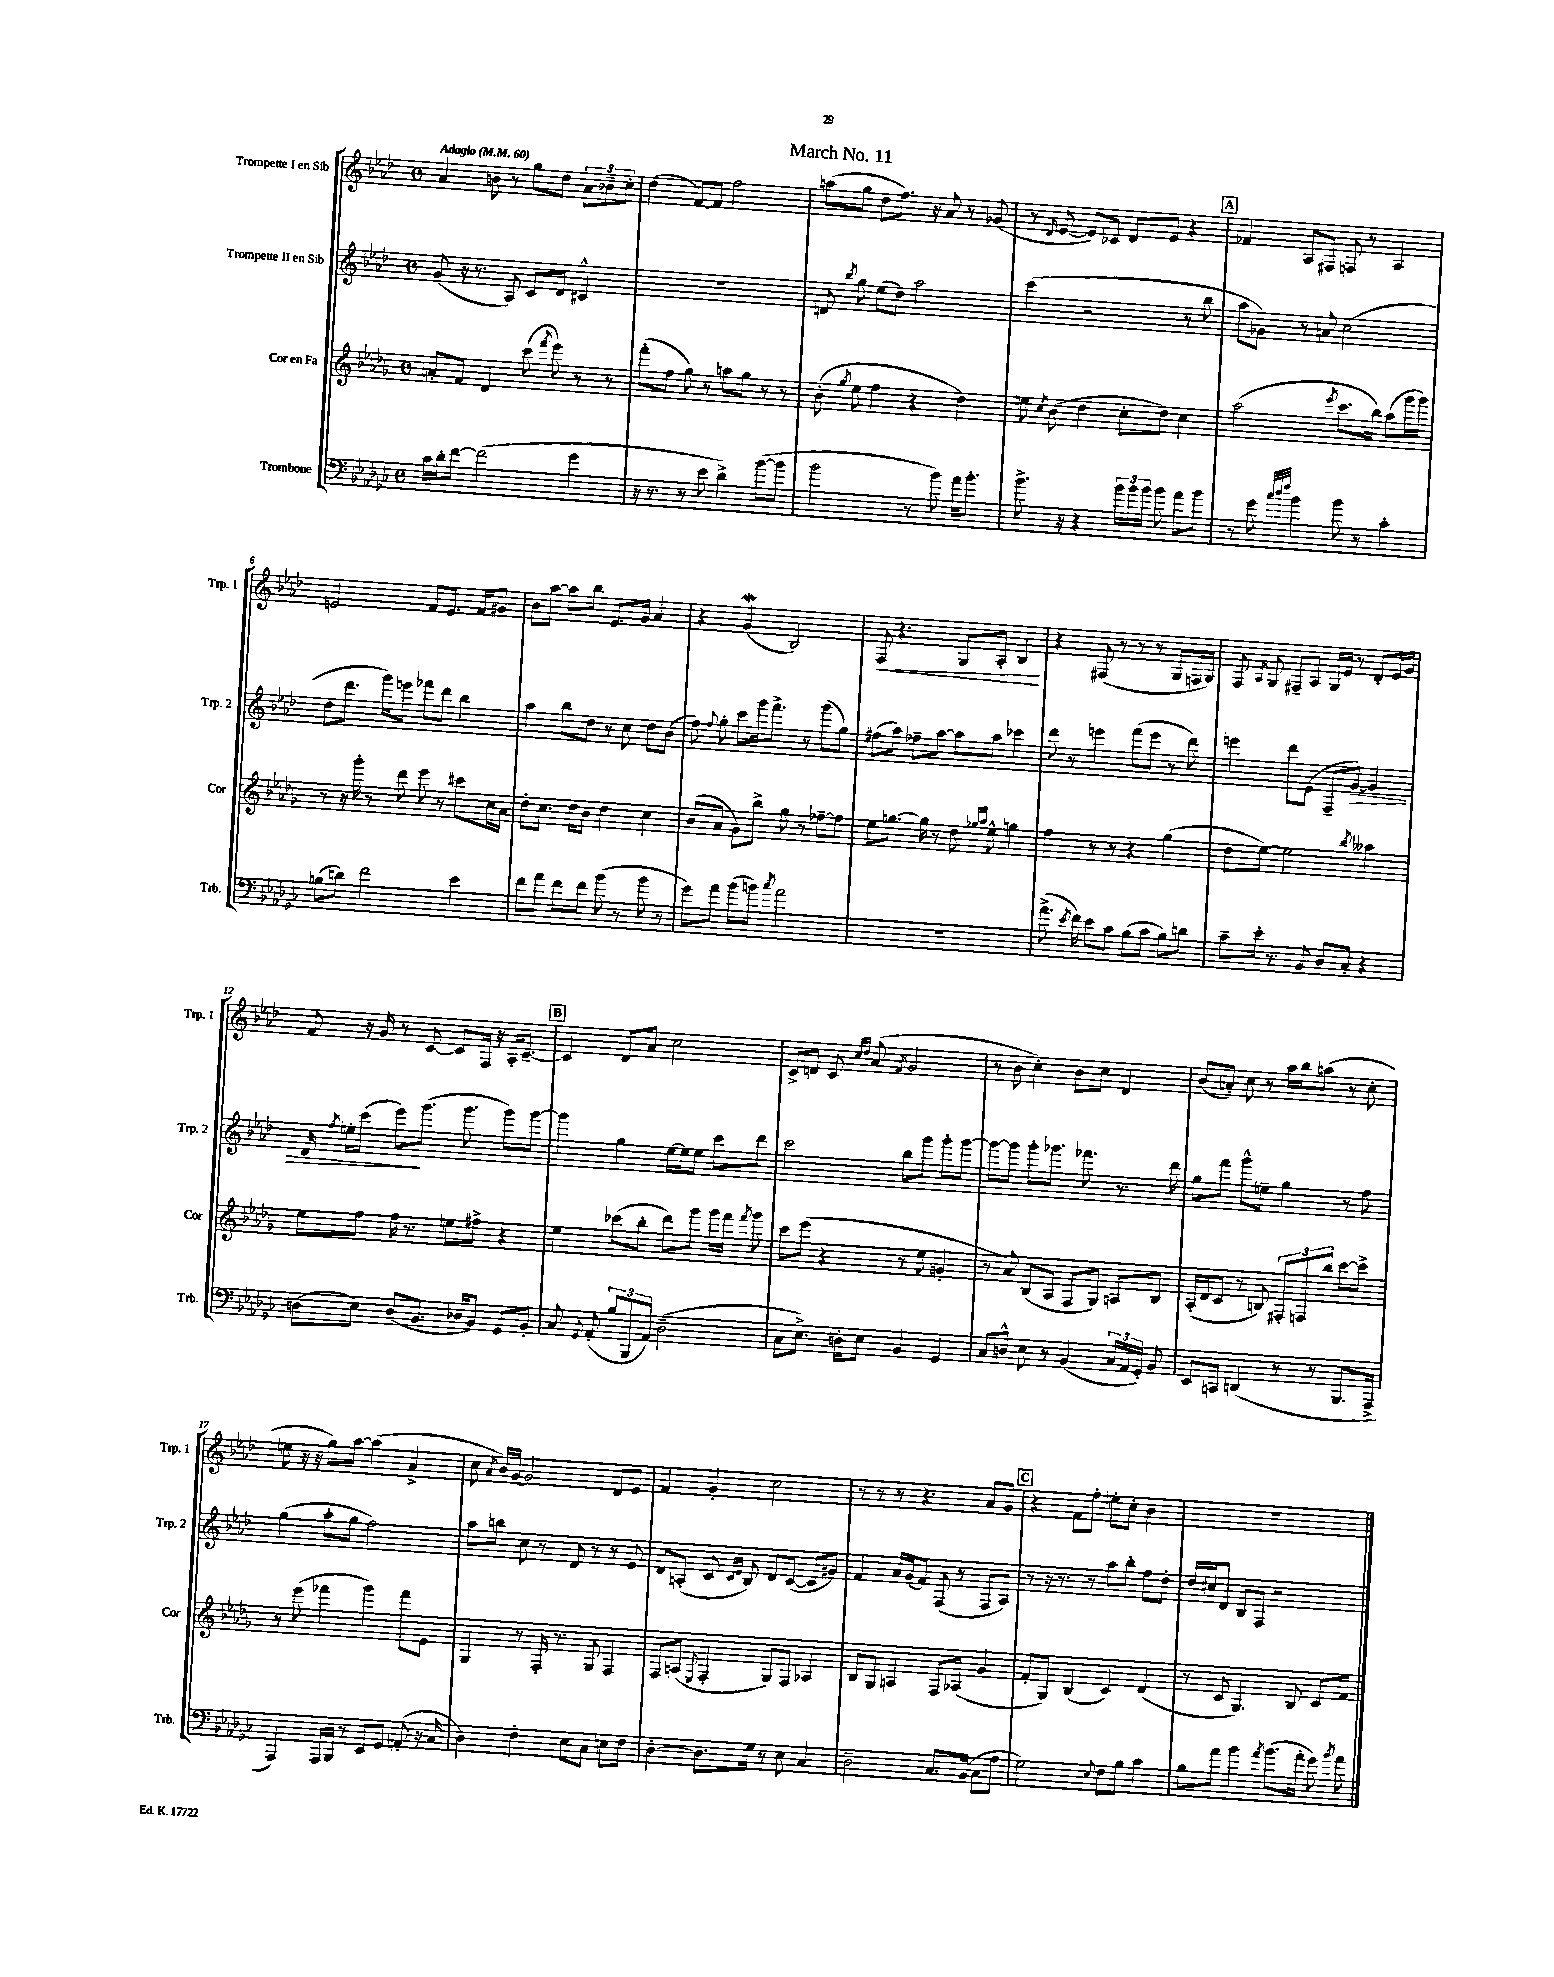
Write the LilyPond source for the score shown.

\header { title = "March No. 11" }
<<
\new StaffGroup <<
\new Staff = "s0" \with { instrumentName = "Trompette I en Sib" shortInstrumentName = "Trp. 1" } {
    \clef treble \key aes \major \defaultTimeSignature \time 4/4 \tempo "Adagio" 4 = 60
    \autoBeamOff aes'4 b'8 r8 g''8[ des''8] \tuplet 3/2 { aes'8[ bes'8-- c''8]-. } |
    des''4( f'8[~) f'8] f''2 |
    a''8[( g''8] des''8[ f''8.]) r16 aes'8 r8 ges'8( |
    r8 \grace { des'16 } ees'8~ ees'8[) ces'8] des'8[ ees'8] r4 |
    \mark \markup { \box "A" } fes'4 aes8[ fis8] f8 r8 aes4 |
    e'2 f'8[ e'8.] f'16[ gis'8] |
    bes'8[ aes''8]~ aes''8[ bes''8] ees'8.[ g'16] aes'4 |
    r4 g'4\mordent( bes2) |
    f8\< r4. g8[ aes8]-. bes4\! |
    r4 fis8( r8 r8 r8 g8[ f16 g16]) |
    f8 \acciaccatura { aes8 } g8 fis8[-- aes8] g16[ ees'16] r8 des'8[-. ees'16 g'16] |
    f'8 r16 g'16 r8 c'8~ c'8[ f16] r16 aes16[-. c'8.]~-- |
    \mark \markup { \box "B" } c'4 des'8[ aes'8] c''2 |
    c'8[-> d'8] c'8 \grace { c''16[ des''16] } aes'8( \acciaccatura { f'8 } g'2 |
    r8 bes'8 c''4-.) bes'8[ c''8] des'4 |
    bes'8[( a'8]-.) c''8 r8 aes''16[ bes''16 a''8]( r8 c''8-. |
    e''8 r16 r16 g''8[) aes''8]~ aes''4( aes'4-> |
    c''8 \acciaccatura { aes'8 } bes'16[) g'16]~ g'2 des'8[ ees'8] |
    f'4 g'4-. c''2 |
    r8 r8 r8 r4. aes'8[ g'8] |
    \mark \markup { \box "C" } r4 f'8[ f''8]-. e''8[-. c''8]-. bes'4 |
    R1 \bar "|." |
}
\new Staff = "s1" \with { instrumentName = "Trompette II en Sib" shortInstrumentName = "Trp. 2" } {
    \clef treble \key aes \major \defaultTimeSignature \time 4/4
    \autoBeamOff g'8( r16 r8. aes8) c'8[ des'8] cis'4-^ |
    R1 |
    d'8 \acciaccatura { bes''8 } g''8 ees''8[( des''8]) aes''2 |
    c'''4( r2 r8 bes''8 |
    \mark \markup { \box "A" } aes''8[ ges'8]) r8 a'8 c''2( |
    des''8[ des'''8.] g'''16[) e'''8] fes'''8[ des'''8] bes''4 |
    aes''4 bes''8[ des''8] r8 c''8 des''8[ bes'8]( |
    f''8) \appoggiatura { f''8 } g''8-. c'''8[ g'''16 f'''8.]-> r8 g'''8[( g''8]) |
    fis''8[( aes''8]) fes''8[-- aes''8]~ aes''8[ aes''8] ces'''4 |
    des'''8 r8 e'''4 f'''8[( e'''8] r8 des'''8) |
    e'''4 des'''8[ ees'8]( f8[-- g'8]~\>) g'4 |
    des'16 \acciaccatura { f''8 } e''16[-. c'''8]( ees'''8[\!) g'''8.]( g'''8. g'''8[) g'''8]~ |
    \mark \markup { \box "B" } g'''4 g''4 ees''16[~ ees''16 ees''8] c'''8[ des'''8] |
    c'''2 bes''8[ g'''8] g'''8[-. g'''8]~ |
    g'''8[~ g'''8] g'''8[-. ges'''8.] fes'''8. r8. des'''16 |
    g''8[ f'''8] g'''8[-^ e''8]-- g''4 r8 f''8 |
    g''4( aes''8[-. g''8] f''2) |
    aes''8[ b''8] c''8 r8 des'8 r8 r8 ees'8 |
    des'8[ a8]-.( c'8 \grace { c'16[ ees'16] } bes8) des'8[ c'8]~( c'8[ gis'8]) |
    f'4 aes'16[ g'16( f'8]) f8( r8 f8[ aes8]) |
    \mark \markup { \box "C" } r8 r16 r8. r8 aes''8[ bes''8]-. f''8[ des''8]-. |
    des''16[ cis''16 des'8] bes8[ f8] r2 \bar "|." |
}
\new Staff = "s2" \with { instrumentName = "Cor en Fa" shortInstrumentName = "Cor" } {
    \clef treble \key des \major \defaultTimeSignature \time 4/4
    \autoBeamOff a'8[-. f'8] des'4 c'''8( \acciaccatura { f'''8 } ees'''8) r8 r8 |
    f'''8[-.( f''8] ges''8) r8 a''8[ ges''8] r8 r8 |
    bes'8-.( \acciaccatura { ges''8 } ees''8 f''4 r4 des''4) |
    e''8 \acciaccatura { c''8 } bes'8( des''4 c''8[-. des''8]) c''4 |
    \mark \markup { \box "A" } aes''2( \acciaccatura { ees'''8 } c'''8.[ bes''16]) aes''8[( ges'''16 ges'''16]) |
    r8 r16 ges'''16-. r8 des'''8 ees'''8 r8 cis'''8[ c''16 aes'16] |
    des''8[-. c''8.] des''16[ bes'8] des''4 c''4 |
    bes'8[( aes'8] ges'8[) bes''8]-> ges''8 r8 fes''8[~-- fes''8] |
    ees''8[ g''8.]~ g''16 r8 des''8 \grace { ges''16[ aes''16] } ees''8-^ g''4 |
    f''4 r8 r8 r4 ges''4( |
    des''8[ ees''8]~) ees''2 \acciaccatura { bes''8 } aeses''4 |
    ees''8[ f''8] f''16 r8. e''8[ fis''8]-> r4 |
    \mark \markup { \box "B" } ees''4 ces'''8[( bes''8]-. des'''8[) ges'''8] ges'''16[ f'''16] \acciaccatura { f'''8 } ges'''8 |
    c'''8[ ees'''8]( r4 r8 ees''8 g'4-. |
    r8 aes'8) bes8[( aes8] f8[ ges8]) a8[ bes8] |
    aes16[-.( des'16 c'8] r8 b8) \tuplet 3/2 { fis8[-. f8 bes''8] } c'''8[~ c'''8]-> |
    r8 ees'''8( fes'''4 ges'''4) fes'''8[ ees'8] |
    ges4 r8 f16-. r8. ges8 f4 |
    f8[ a8]( \appoggiatura { ees8 } f4-. ges8[) f8] aes4 |
    bes8[ ges8] a4 f8[ aes8]( ges'4 |
    \mark \markup { \box "C" } f'8[-. ges8]) bes4( c'4) des'4( |
    r8 c'8 ges4.) bes8 c'8[ f'8] \bar "|." |
}
\new Staff = "s3" \with { instrumentName = "Trombone" shortInstrumentName = "Trb." } {
    \clef bass \key ges \major \defaultTimeSignature \time 4/4
    \autoBeamOff ces'16[ des'16-. f'8]~ f'2( ges'4 |
    r16 r8. r8 ees'8 des'4->) bes'8[~( bes'8] |
    bes'2 r8 bes'8) aes'16[ bes'8.]-. |
    bes'8.-> r16 r4 \tuplet 3/2 { bes'16[ bes'16 bes'16] } bes'8 aes'8[ bes'8] |
    \mark \markup { \box "A" } r8 ges'8 \grace { ces''32[ des''32 f''32] } bes'4 bes'8 r8 ces'4-. |
    b8[( d'8]) f'2 ees'4 |
    f'8[ aes'8] f'8[ f'8] bes'8( r8 bes'8 r8 |
    ges'8[) aes'8] bes'8[( b'8]) \acciaccatura { ces''8 } aes'2 |
    R1 |
    aes'8.->( \acciaccatura { ees'8 } f'16) ees'8[ ces'8] bes8[( ces'8] bes8[) d'8] |
    ces'8[-- ees'16]-. r8. bes,8 des8[ ces8]-. r4 |
    d8[( ees8]) d8[( bes,8.] des16[ bes,8]) ges,8[ bes,8]-. |
    \mark \markup { \box "B" } ces8 \appoggiatura { ges,8 } aes,8-.( \tuplet 3/2 { bes8[ bes,,8 aes,8]) } des2--( |
    ces8[ ees8.]->) d16[-. ees8] bes,4 ges,4 |
    ces8[ d8]-^ ees8 r8 bes,4( \tuplet 3/2 { ces16[ aes,16 ges,16]-.) } bes,8 |
    ees,8[ c,8] d,4( r8 r8 bes,,8.[ aes,,16]-> |
    aes,,4) aes,,16[ bes,,16] r8 ees,8[ ges,8] a,8-.( r16 ces16 |
    des4) f4-. ees8[ ces8] e8[ f8] |
    des4~-. des8.[ ges16] r8 ees8 ces4 |
    des2-- ces8.[ bes,16]( ces8[ aes8] |
    \mark \markup { \box "C" } ges2) \appoggiatura { ees8 } f8[ bes8] ces'4 |
    bes8[ aes'8] bes'4 \acciaccatura { aes'8 } bes'8.[( aes'16]-. ges'8) \acciaccatura { bes'8 } aes'8 \bar "|." |
}
>>
>>
